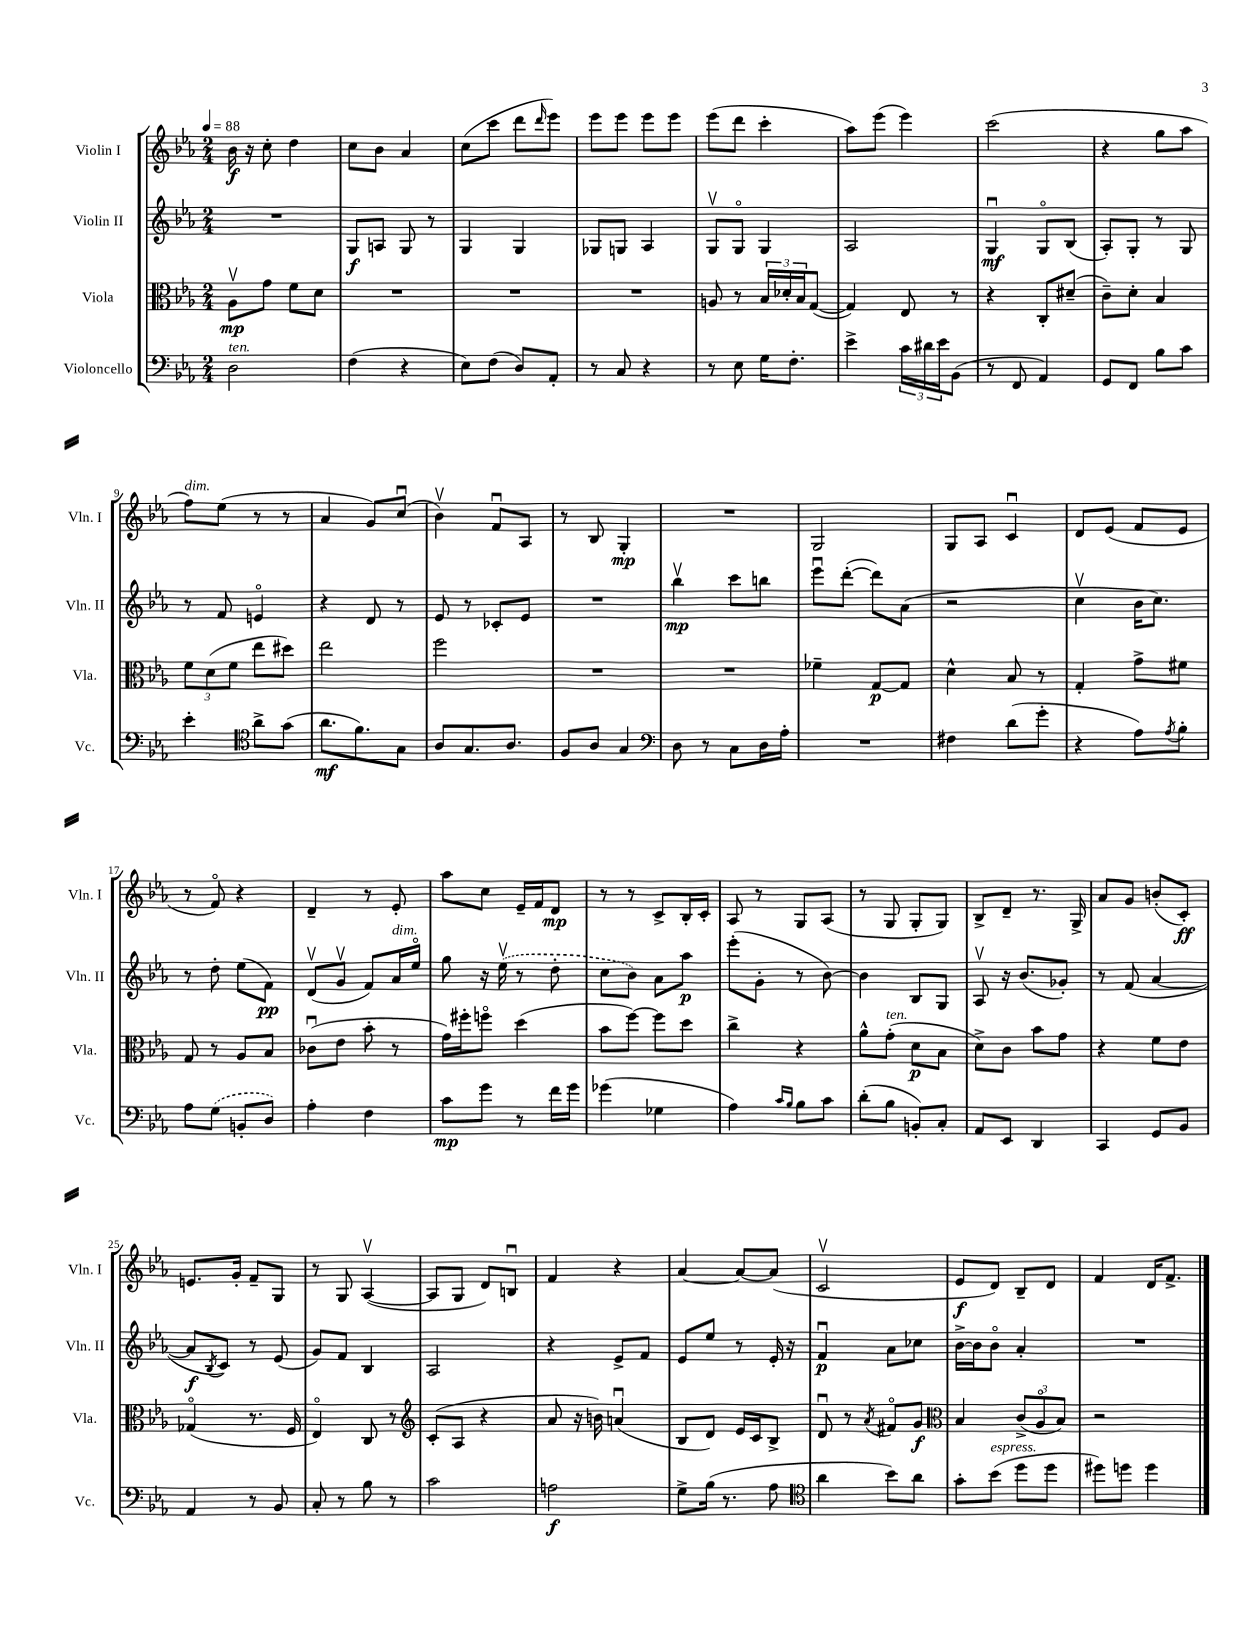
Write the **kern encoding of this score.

**kern	**dynam	**kern	**dynam	**kern	**dynam	**kern	**dynam
*part4	*part4	*part3	*part3	*part2	*part2	*part1	*part1
*staff4	*staff4	*staff3	*staff3	*staff2	*staff2	*staff1	*staff1
*I"Violoncello	*	*I"Viola	*	*I"Violin II	*	*I"Violin I	*
*I'Vc.	*	*I'Vla.	*	*I'Vln. II	*	*I'Vln. I	*
*clefF4	*	*clefC3	*	*clefG2	*	*clefG2	*
*k[b-e-a-]	*	*k[b-e-a-]	*	*k[b-e-a-]	*	*k[b-e-a-]	*
*M2/4	*	*M2/4	*	*M2/4	*	*M2/4	*
*MM88	*	*MM88	*	*MM88	*	*MM88	*
=1	=1	=1	=1	=1	=1	=1	=1
!LO:TX:a:i:t=ten.	!	!	!	!	!	!	!
2D\	.	8A-v\L	mp	2r	.	16b-\	f
.	.	.	.	.	.	16r	.
.	.	8g\J	.	.	.	8cc'\	.
.	.	8f\L	.	.	.	4dd\	.
.	.	8d\J	.	.	.	.	.
=2	=2	=2	=2	=2	=2	=2	=2
(4F\	.	2r	.	8G/L	f	8cc\L	.
.	.	.	.	8An/J	.	8b-\J	.
4r	.	.	.	8G/	.	4a-/	.
.	.	.	.	8r	.	.	.
=3	=3	=3	=3	=3	=3	=3	=3
8E-\L)	.	2r	.	4G/	.	(8cc\L	.
(8F\J	.	.	.	.	.	8ccc\J	.
8D/L)	.	.	.	4G/	.	8ddd\L	.
.	.	.	.	.	.	16qqddd/	.
8AA-'/J	.	.	.	.	.	8eee-\J)	.
=4	=4	=4	=4	=4	=4	=4	=4
8r	.	2r	.	8G-X/L	.	8eee-\L	.
8C/	.	.	.	8Gn/J	.	8eee-\J	.
4r	.	.	.	4A-/	.	8eee-\L	.
.	.	.	.	.	.	8eee-\J	.
=5	=5	=5	=5	=5	=5	=5	=5
8r	.	8An/	.	8Gv/L	.	(8eee-\L	.
8E-\	.	8r	.	8G/J	.	8ddd\J	.
16G\KL	.	24B-/LL	.	4G/	.	4ccc'\	.
.	.	24d-X'/	.	.	.	.	.
8.F'\J	.	.	.	.	.	.	.
.	.	24B-/J	.	.	.	.	.
.	.	([8G/J	.	.	.	.	.
=6	=6	=6	=6	=6	=6	=6	=6
4e-^\	.	4G/])	.	2A-/	.	8aa-\L)	.
.	.	.	.	.	.	(8eee-\J	.
24c\LL	.	8E-/	.	.	.	4eee-\)	.
24d#X\	.	.	.	.	.	.	.
24e-\J	.	.	.	.	.	.	.
(8BB-\J	.	8r	.	.	.	.	.
=7	=7	=7	=7	=7	=7	=7	=7
8r	.	4r	.	4Gu/	mf	(2ccc\	.
8FF/	.	.	.	.	.	.	.
4AA-/)	.	8C'/L	.	8G/L	.	.	.
.	.	(8d#X~/J	.	(8B-/J	.	.	.
=8	=8	=8	=8	=8	=8	=8	=8
8GG/L	.	8c~\L)	.	8A-'/L)	.	4r	.
8FF/J	.	8d'\J	.	8G'/J	.	.	.
8B-\L	.	4B-/	.	8r	.	8gg\L	.
8c\J	.	.	.	8G/	.	8aa-\J	.
!!LO:LB:g=z
=9	=9	=9	=9	=9	=9	=9	=9
!	!	!	!	!	!	!LO:TX:a:i:t=dim.	!
4e-'\	.	12f\L	.	8r	.	8ff\L)	.
.	.	(12d\	.	.	.	.	.
.	.	.	.	8f/	.	(8ee-\J	.
.	.	12f\J	.	.	.	.	.
*clefC4	*	*	*	*	*	*	*
8a-^\L	.	8ee-\L	.	4en/	.	8r	.
(8g\J	.	8dd#X\J)	.	.	.	8r	.
=10	=10	=10	=10	=10	=10	=10	=10
8.a-\L	mf	2ee-\	.	4r	.	4a-/	.
8.f\)	.	.	.	.	.	.	.
.	.	.	.	8d/	.	8g/L)	.
8G\J	.	.	.	8r	.	(8ccu/J	.
=11	=11	=11	=11	=11	=11	=11	=11
8A-/L	.	2ff\	.	8e-/	.	4b-v\)	.
8.G/	.	.	.	8r	.	.	.
.	.	.	.	8c-X'/L	.	8fu/L	.
8.A-/J	.	.	.	.	.	.	.
.	.	.	.	8e-/J	.	8A-/J	.
=12	=12	=12	=12	=12	=12	=12	=12
8F/L	.	2r	.	2r	.	8r	.
8A-/J	.	.	.	.	.	8B-/	.
4G/	.	.	.	.	.	4G'/	mp
=13	=13	=13	=13	=13	=13	=13	=13
*clefF4	*	*	*	*	*	*	*
8D\	.	2r	.	4bb-v\	mp	2r	.
8r	.	.	.	.	.	.	.
8C\L	.	.	.	8ccc\L	.	.	.
16D\L	.	.	.	8bbn\J	.	.	.
16A-'\JJ	.	.	.	.	.	.	.
=14	=14	=14	=14	=14	=14	=14	=14
2r	.	4f-X~\	.	8eee-u\L	.	2G/	.
.	.	.	.	([8ddd'\J	.	.	.
.	.	[8G/L	p	8ddd\L])	.	.	.
.	.	8G/J]	.	(8a-\J	.	.	.
=15	=15	=15	=15	=15	=15	=15	=15
4F#X\	.	4d^^\	.	2r	.	8G/L	.
.	.	.	.	.	.	8A-/J	.
(8d\L	.	8B-/	.	.	.	4cu/	.
8g'\J	.	8r	.	.	.	.	.
=16	=16	=16	=16	=16	=16	=16	=16
4r	.	4G'/	.	4ccv\	.	8d/L	.
.	.	.	.	.	.	(8e-/J	.
8A-\L)	.	8g^\L	.	16b-\KL	.	8f/L	.
.	.	.	.	8.cc\J)	.	.	.
8qA-/	.	.	.	.	.	.	.
8B-'\J	.	8f#X\J	.	.	.	8e-/J	.
!!LO:LB:g=z
=17	=17	=17	=17	=17	=17	=17	=17
8A-\L	.	8G/	.	8r	.	8r	.
(8G\J	.	8r	.	8dd'\	.	8f/)	.
8BBn'/L	.	8A-/L	.	(8ee-\L	.	4r	.
8D/J)	.	8B-/J	.	8f\J)	pp	.	.
=18	=18	=18	=18	=18	=18	=18	=18
4A-'\	.	(8c-Xu\L	.	(8dv/L	.	4d~/	.
.	.	8e-\J	.	8gv/J	.	.	.
4F\	.	8b-'\	.	8f/L)	.	8r	.
!	!	!	!	!LO:TX:a:i:t=dim.	!	!	!
.	.	8r	.	16a-/L	.	8e-'/	.
.	.	.	.	16ee-/JJ	.	.	.
=19	=19	=19	=19	=19	=19	=19	=19
8c\L	mp	16g\LL)	.	8gg\	.	8aa-\L	.
.	.	16ff#X'\J	.	.	.	.	.
8g\J	.	8ffn\J	.	16r	.	8cc\J	.
.	.	.	.	(16ee-v\	.	.	.
8r	.	(4dd\	.	8r	.	16e-~/LL	.
.	.	.	.	.	.	16f/J	.
16f\LL	.	.	.	8dd'\	.	8d/J	mp
16g\JJ	.	.	.	.	.	.	.
=20	=20	=20	=20	=20	=20	=20	=20
(4g-X\	.	8b-\L	.	8cc\L	.	8r	.
.	.	[8ff\J)	.	8b-\J)	.	8r	.
4G-X\	.	8ff\L]	.	8a-\L	.	8c^/L	.
.	.	8dd\J	.	8aa-\J	p	16B-'/L	.
.	.	.	.	.	.	16c'/JJ	.
=21	=21	=21	=21	=21	=21	=21	=21
4A-\)	.	4cc^\	.	(8eee-'\L	.	8A-/	.
.	.	.	.	8g'\J	.	8r	.
16qqc/LL	.	.	.	.	.	.	.
16qqB-/JJ	.	.	.	.	.	.	.
8B-\L	.	4r	.	8r	.	8G/L	.
8c\J	.	.	.	[8b-\)	.	(8A-/J	.
=22	=22	=22	=22	=22	=22	=22	=22
(8d'\L	.	8a-^^\L	.	4b-\]	.	8r	.
!	!	!LO:TX:a:i:t=ten.	!	!	!	!	!
8B-\J	.	(8g'\J	.	.	.	8G/	.
8BBn'/L)	.	8d\L	p	8B-/L	.	8G'/L	.
8C'/J	.	8B-\J	.	8G/J	.	8G/J)	.
=23	=23	=23	=23	=23	=23	=23	=23
8AA-/L	.	8d^\L)	.	8A-v/	.	8B-^/L	.
8EE-/J	.	8c\J	.	16r	.	8d~/J	.
.	.	.	.	(8.b-/L	.	.	.
4DD/	.	8b-\L	.	.	.	8.r	.
.	.	8g\J	.	8g-X'/J)	.	.	.
.	.	.	.	.	.	16G^/	.
=24	=24	=24	=24	=24	=24	=24	=24
4CC/	.	4r	.	8r	.	8a-/L	.
.	.	.	.	(8f/	.	8g/J	.
8GG/L	.	8f\L	.	[4a-/	.	(8bn'/L	.
8BB-/J	.	8e-\J	.	.	.	8c'/J)	ff
!!LO:LB:g=z
=25	=25	=25	=25	=25	=25	=25	=25
4AA-/	.	(4G-X/	.	8a-/L]	f	8.en/L	.
.	.	.	.	8qB-/	.	.	.
.	.	.	.	8c/J)	.	.	.
.	.	.	.	.	.	16g'/Jk	.
8r	.	8.r	.	8r	.	8f~/L	.
8BB-/	.	.	.	(8e-/	.	8G/J	.
.	.	16F/	.	.	.	.	.
=26	=26	=26	=26	=26	=26	=26	=26
8C'/	.	4E-/)	.	8g/L)	.	8r	.
8r	.	.	.	8f/J	.	8G/	.
8B-\	.	8C/	.	4B-/	.	([4A-v/	.
8r	.	8r	.	.	.	.	.
=27	=27	=27	=27	=27	=27	=27	=27
*	*	*clefG2	*	*	*	*	*
2c\	.	(8c'/L	.	2A-/	.	8A-/L]	.
.	.	8A-/J	.	.	.	8G/J	.
.	.	4r	.	.	.	8d/L)	.
.	.	.	.	.	.	8Bnu/J	.
=28	=28	=28	=28	=28	=28	=28	=28
2An\	f	8a-/	.	4r	.	4f/	.
.	.	16r	.	.	.	.	.
.	.	16bn\)	.	.	.	.	.
.	.	(4anu/	.	8e-^/L	.	4r	.
.	.	.	.	8f/J	.	.	.
=29	=29	=29	=29	=29	=29	=29	=29
8G^\L	.	8B-/L	.	8e-/L	.	[4a-/	.
(16B-\Jk	.	8d/J)	.	8ee-/J	.	.	.
8.r	.	.	.	.	.	.	.
.	.	16e-/LL	.	8r	.	8a-/L_	.
.	.	16c/J	.	.	.	.	.
8A-\	.	8B-^/J	.	16e-'/	.	(8a-/J]	.
.	.	.	.	16r	.	.	.
=30	=30	=30	=30	=30	=30	=30	=30
*clefC4	*	*	*	*	*	*	*
4a-\	.	8du/	.	4fu/	p	2cv/	.
.	.	8r	.	.	.	.	.
.	.	8qa-/	.	.	.	.	.
8b-\L)	.	8f#X/L	.	8a-\L	.	.	.
8a-\J	.	8g/J	f	8cc-X\J	.	.	.
=31	=31	=31	=31	=31	=31	=31	=31
*	*	*clefC3	*	*	*	*	*
8g'\L	.	4B-/	.	[16b-^\LL	.	8e-/L	f
.	.	.	.	16b-\J]	.	.	.
!LO:TX:a:i:t=espress.	!	!	!	!	!	!	!
(8b-\J	.	.	.	8b-\J	.	8d/J)	.
8dd\L	.	(12c^/L	.	4a-'/	.	8B-~/L	.
.	.	12A-/	.	.	.	.	.
8dd\J	.	.	.	.	.	8d/J	.
.	.	12B-/J)	.	.	.	.	.
=32	=32	=32	=32	=32	=32	=32	=32
8dd#X\L)	.	2r	.	2r	.	4f/	.
8ddn\J	.	.	.	.	.	.	.
4dd\	.	.	.	.	.	16d/KL	.
.	.	.	.	.	.	8.f^/J	.
==	==	==	==	==	==	==	==
*-	*-	*-	*-	*-	*-	*-	*-
